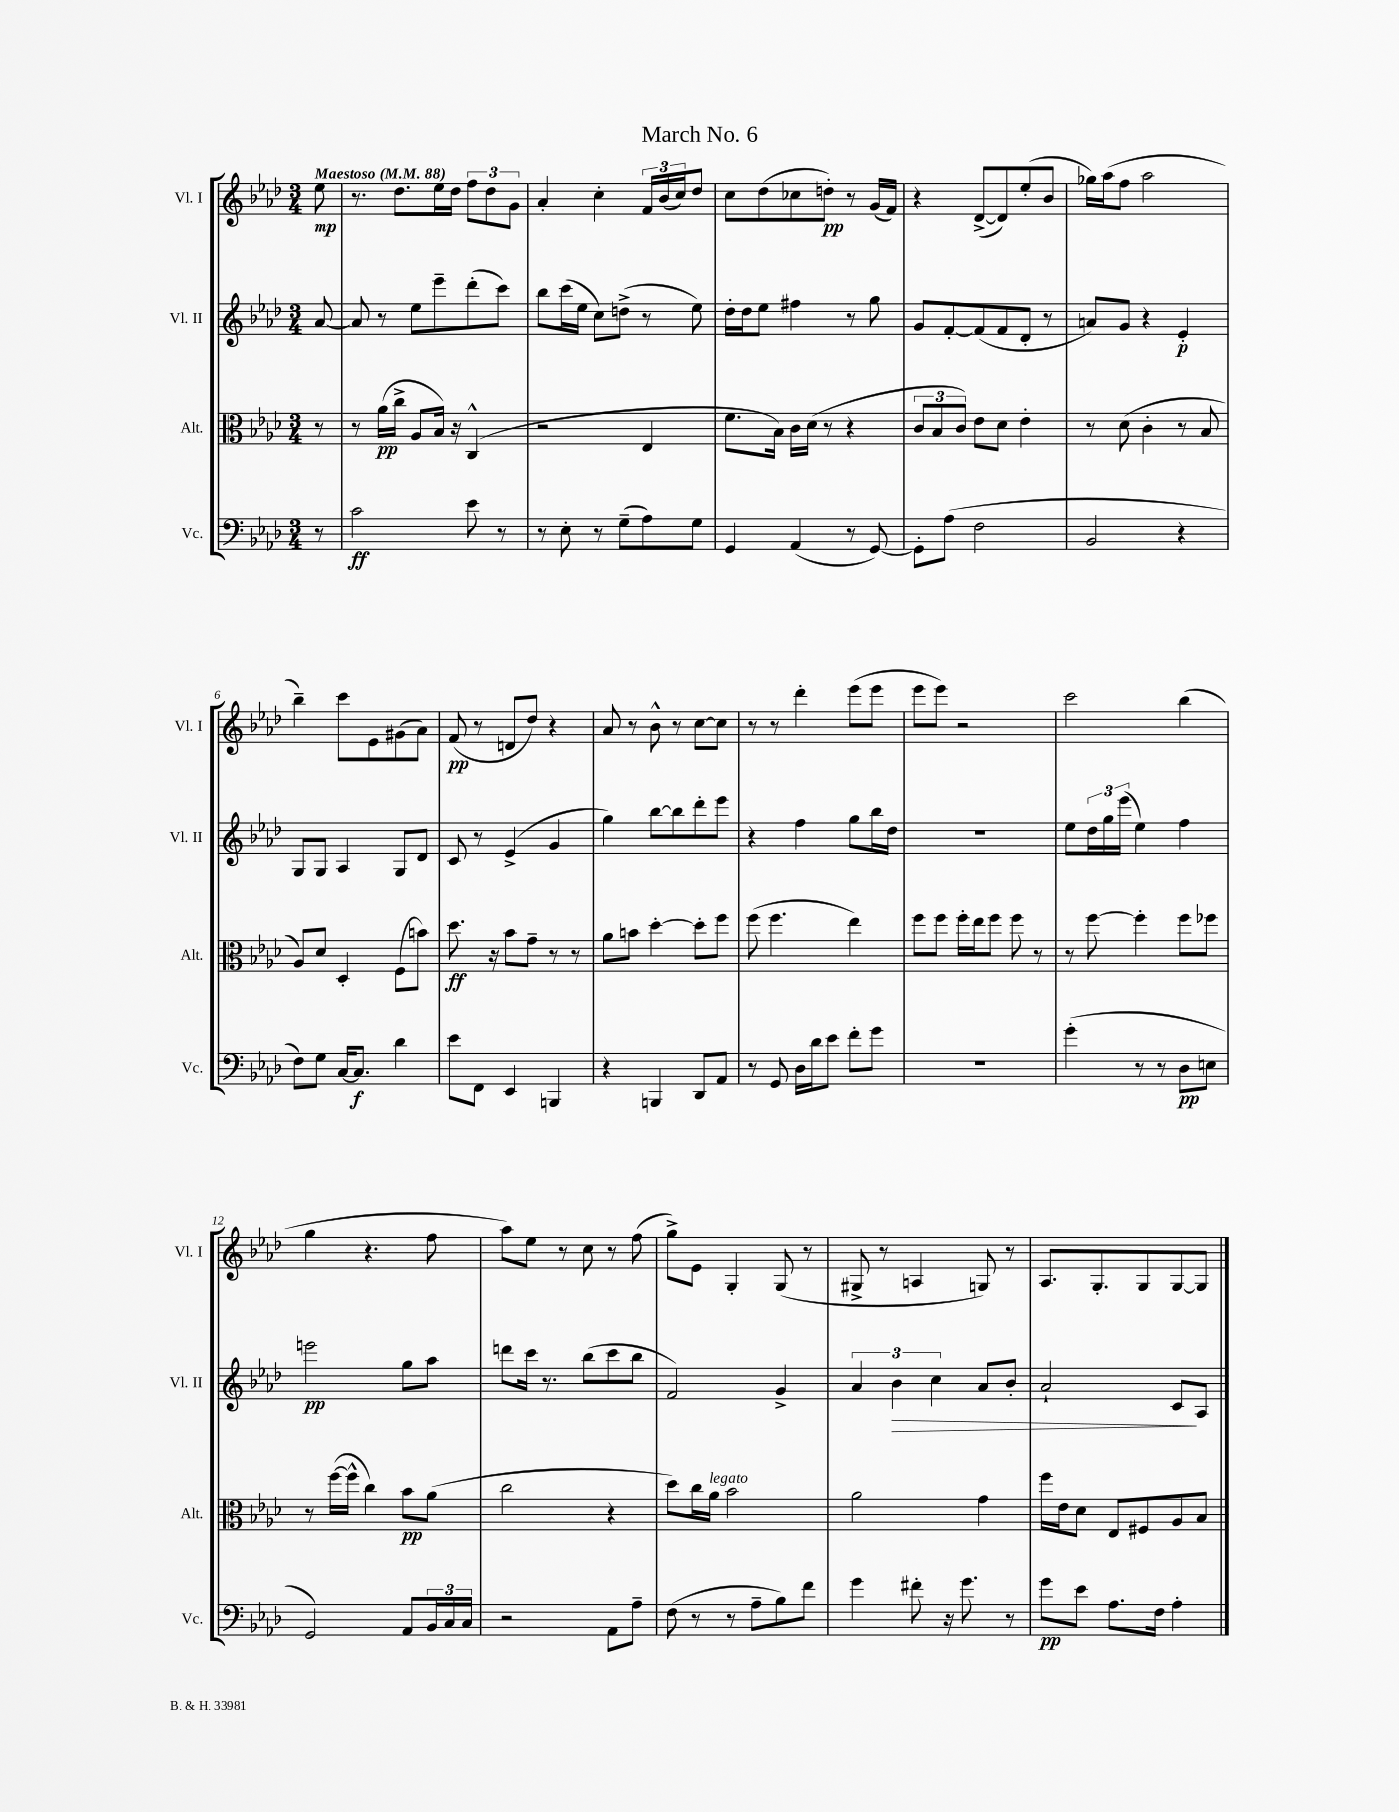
\header { title = "March No. 6" }
<<
\new StaffGroup <<
\new Staff = "s0" \with { instrumentName = "Vl. I" shortInstrumentName = "Vl. I" } {
    \clef treble \key aes \major \numericTimeSignature \time 3/4 \partial 8 \tempo "Maestoso" 4 = 88
    ees''8\mp |
    r8. des''8. ees''16 des''16 \tuplet 3/2 { f''8 des''8 g'8 } |
    aes'4-. c''4-. \tuplet 3/2 { f'16 bes'16( c''16) } des''8 |
    c''8 des''8( ces''8 d''8-.\pp) r8 g'16( f'16) |
    r4 des'8~->( des'8) ees''8-.( bes'8 |
    ges''16) aes''16( f''8 aes''2 |
    bes''4--) c'''8 ees'8 gis'8( aes'8) |
    f'8\pp( r8 d'8 des''8) r4 |
    aes'8 r8 bes'8-^ r8 c''8~ c''8 |
    r8 r8 des'''4-. ees'''8( ees'''8 |
    ees'''8 ees'''8) r2 |
    c'''2 bes''4( |
    g''4 r4. f''8 |
    aes''8) ees''8 r8 c''8 r8 f''8( |
    g''8->) ees'8 g4-. g8( r8 |
    gis8-> r8 a4 g8) r8 |
    aes8. g8.-. g8 g8~ g8 \bar "|." |
}
\new Staff = "s1" \with { instrumentName = "Vl. II" shortInstrumentName = "Vl. II" } {
    \clef treble \key aes \major \numericTimeSignature \time 3/4 \partial 8
    aes'8~ |
    aes'8 r8 ees''8 ees'''8-- des'''8-.( c'''8) |
    bes''8 c'''16( ees''16 c''8) d''8->( r8 ees''8) |
    des''16-. des''16 ees''8 fis''4 r8 g''8 |
    g'8 f'8~-. f'8( f'8 des'8-. r8 |
    a'8) g'8 r4 ees'4-.\p |
    g8 g8 aes4 g8 des'8 |
    c'8 r8 ees'4->( g'4 |
    g''4) bes''8~ bes''8 des'''8-. ees'''8 |
    r4 f''4 g''8 bes''16 des''16 |
    R2. |
    ees''8 \tuplet 3/2 { des''16 g''16 ees'''16( } ees''4) f''4 |
    e'''2\pp g''8 aes''8 |
    d'''8 c'''16 r8. bes''8( c'''8 bes''8 |
    f'2) g'4-> |
    \tuplet 3/2 { aes'4 bes'4\> c''4 } aes'8 bes'8-. |
    aes'2-! c'8\! aes8 \bar "|." |
}
\new Staff = "s2" \with { instrumentName = "Alt." shortInstrumentName = "Alt." } {
    \clef alto \key aes \major \numericTimeSignature \time 3/4 \partial 8
    r8 |
    r8 aes'16\pp( c''16-> aes8 bes16) r16 c4-^( |
    r2 ees4 |
    f'8. bes16) c'16 des'16( r8 r4 |
    \tuplet 3/2 { c'8 bes8 c'8) } ees'8 des'8 ees'4-. |
    r8 des'8( c'4-. r8 bes8 |
    aes8) des'8 des4-. f8( b'8) |
    des''8.\ff r16 bes'8 g'8-- r8 r8 |
    aes'8 b'8 des''4~-. des''8-. f''8 |
    f''8( f''4. ees''4) |
    f''8 f''8 f''16-. ees''16 f''8 f''8 r8 |
    r8 f''8~ f''4-. f''8 fes''8 |
    r8 f''16~( f''16-^ c''4) bes'8\pp aes'8( |
    c''2 r4 |
    des''8) c''16 aes'16^\markup { \italic "legato" } bes'2 |
    aes'2 g'4 |
    f''16 ees'16 des'8 ees8 fis8 aes8 bes8 \bar "|." |
}
\new Staff = "s3" \with { instrumentName = "Vc." shortInstrumentName = "Vc." } {
    \clef bass \key aes \major \numericTimeSignature \time 3/4 \partial 8
    r8 |
    c'2\ff ees'8 r8 |
    r8 ees8-. r8 g8--( aes8) g8 |
    g,4 aes,4( r8 g,8~) |
    g,8-. aes8( f2 |
    bes,2 r4 |
    f8) g8 c16~ c8.\f des'4 |
    ees'8 f,8 ees,4 b,,4 |
    r4 b,,4 des,8 aes,8 |
    r8 g,8 des16 des'16 ees'8 f'8-. g'8 |
    R2. |
    g'4-.( r8 r8 des8\pp e8 |
    g,2) aes,8 \tuplet 3/2 { bes,16 c16 c16 } |
    r2 aes,8 aes8-- |
    f8( r8 r8 aes8-- bes8) f'8 |
    g'4 fis'8-. r16 g'8. r8 |
    g'8\pp ees'8 aes8. f16 aes4-. \bar "|." |
}
>>
>>
